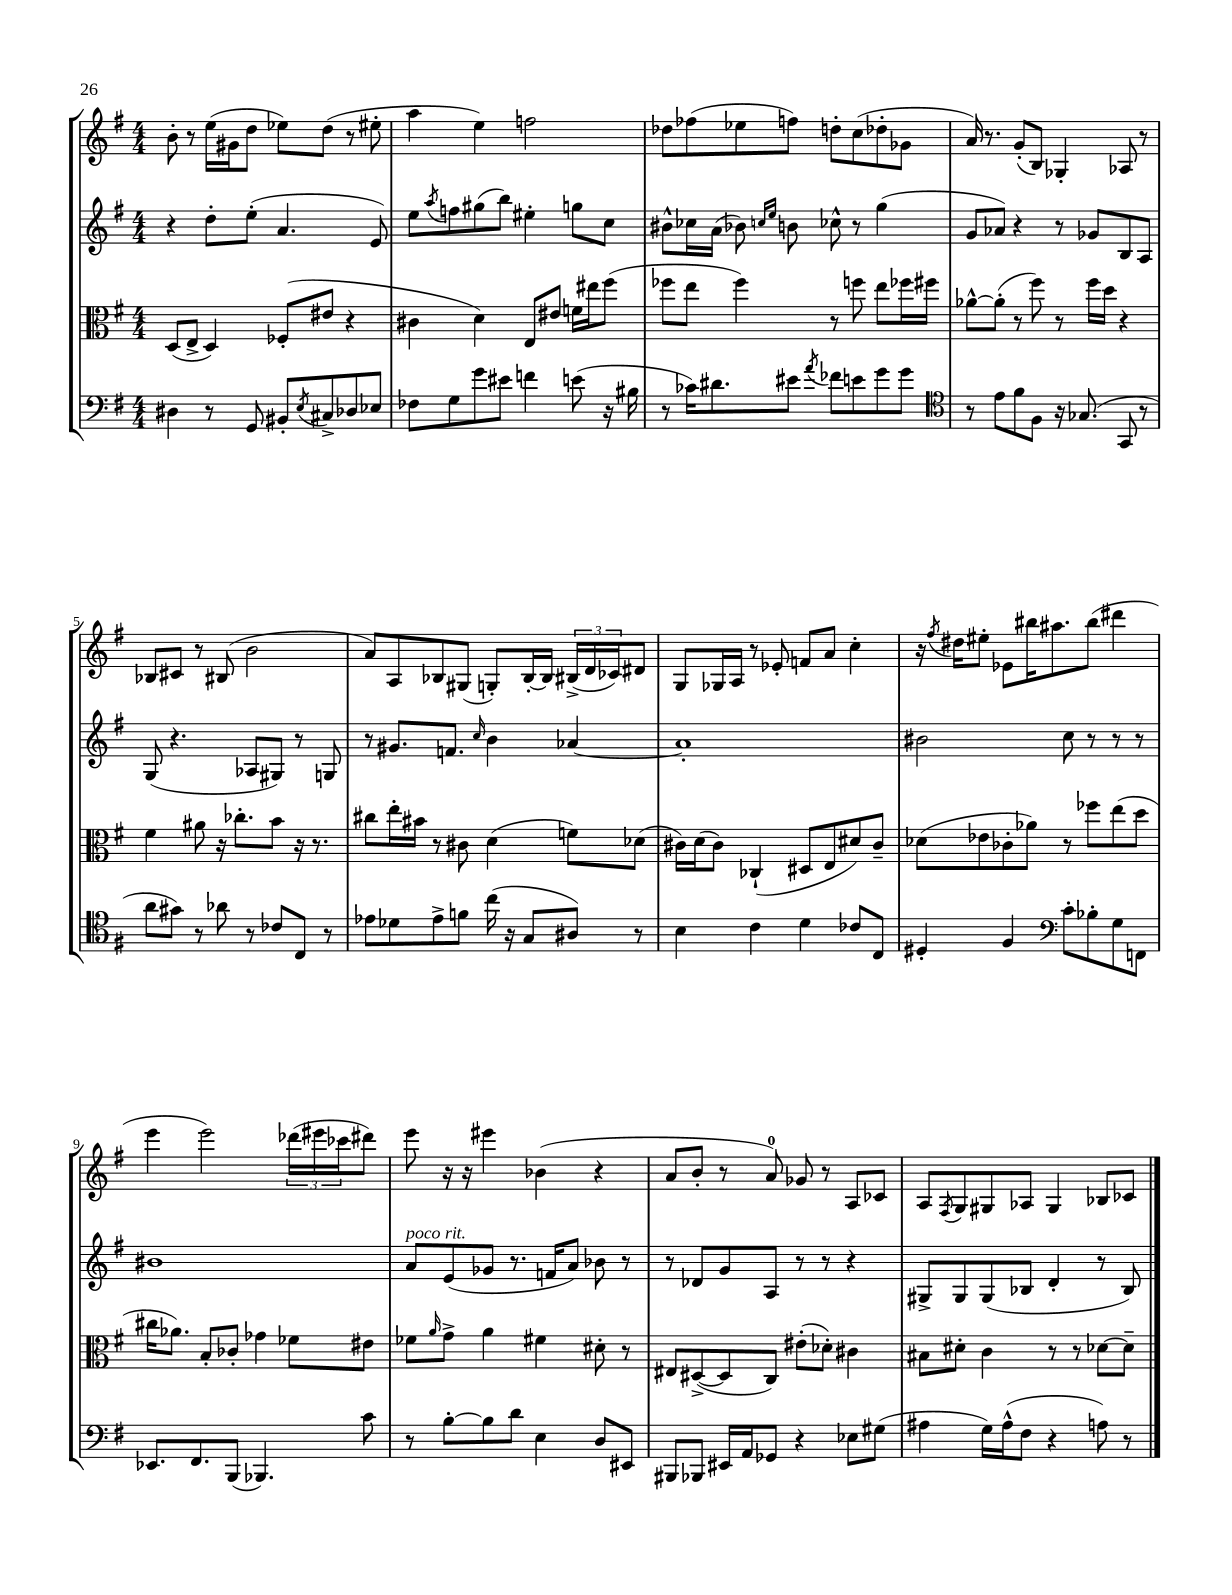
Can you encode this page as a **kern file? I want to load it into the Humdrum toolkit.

**kern	**kern	**kern	**kern
*staff4	*staff3	*staff2	*staff1
*clefF4	*clefC3	*clefG2	*clefG2
*k[f#]	*k[f#]	*k[f#]	*k[f#]
*M4/4	*M4/4	*M4/4	*M4/4
4D#	(8D	4r	8b'
.	8E^	.	8r
8r	4D)	8dd'	(16ee
.	.	.	16g#
8GG	.	(8ee'	8dd
8BB#'	(8F-'	4.a	8ee-)
8qE	.	.	.
8C#^	8e#	.	(8dd
8D-	4r	.	8r
8E-	.	8e)	8ee#'
=	=	=	=
8F-	4c#	8ee	4aa
.	.	8qaa	.
8G	.	8ff	.
8g	4d)	(8gg#	4ee)
8e#	.	8bb)	.
4f	8E	4ee#'	2ff
.	8e#	.	.
(8e	16f	8gg	.
.	16ee#	.	.
16r	(8ff#	8cc	.
16B#	.	.	.
=	=	=	=
8r	8ff-	8b#^^	8dd-
16c-)	8ee	16cc-	(8ff-
8.d#	.	(16a	.
.	4ff-)	8b-)	8ee-
.	.	16qqcc	.
.	.	16qqee	.
8e#	.	8b	8ff)
8qa	.	.	.
8f-	8r	8cc-^^	8dd'
8e	8ff	8r	(8cc
8g	8ee	(4gg	8dd-'
8g	16ff-	.	8g-
.	16ff#	.	.
=	=	=	=
*clefC4	*	*	*
8r	[8a-^^	8g	16a)
.	.	.	8.r
8e	(8a-']	8a-)	.
8f#	8r	4r	(8g'
8F#	8ff#)	.	8B)
16r	8r	8r	4G-'
(8.G-	.	.	.
.	16ff#	8g-	.
.	16dd	.	.
8GG	4r	8B	8A-
8r	.	8A	8r
=	=	=	=
8a	4f#	(8G	8B-
8g#)	.	4.r	8c#
8r	8a#	.	8r
8a-	16r	.	(8B#
.	8.cc-'	.	.
8r	.	8A-	2b
8c-	8b	8G#)	.
8C	16r	8r	.
.	8.r	.	.
8r	.	8G	.
=	=	=	=
8e-	8cc#	8r	8a)
8d-	16ee'	8.g#	8A
.	16b#	.	.
8e-^	8r	.	8B-
.	.	8.f	.
8f	8c#	.	(8G#
.	.	16qqcc	.
(16cc	(4d	4b	8G')
16r	.	.	.
8G	.	.	[16B-'
.	.	.	16B-]
8A#)	8f)	[4a-	(24B#^
.	.	.	24d
.	.	.	24c-)
8r	(8d-	.	8d#
=	=	=	=
4B	16c#)	1a-']	8G
.	(16d	.	.
.	8c#)	.	16G-
.	.	.	16A
4c	(4C-`	.	8r
.	.	.	8e-'
4d	8D#	.	8f
.	8E	.	8a
8c-	8d#)	.	4cc'
8C	8c#~	.	.
=	=	=	=
4D#'	(8d-	2b#	16r
.	.	.	8qff#
.	.	.	16dd#
.	8e-	.	8ee#'
4F#	8c-'	.	8e-
.	8a-)	.	16bb#
.	.	.	8.aa#
*clefF4	*	*	*
8c'	8r	8cc	.
8B-'	8ff-	8r	(8bb#
8G	(8ee	8r	4ddd#
8FF	8dd	8r	.
=	=	=	=
8.EE-	16cc#	1b#	4eee
.	8.a-)	.	.
8.FF#	.	.	.
.	8B'	.	2eee)
(8BBB	8c-'	.	.
4.BBB-)	4g-	.	.
.	8f-	.	(24ddd-
.	.	.	24eee#
.	.	.	24ccc-
8c	8e#	.	8ddd#)
=	=	=	=
8r	8f-	8a	8eee
.	16qqa	.	.
[8B'	8g^	(8e	16r
.	.	.	16r
8B]	4a	8g-	4eee#
8d	.	8.r	.
4E	4f#	.	(4b-
.	.	16f	.
.	.	8a)	.
8D	8d#'	8b-	4r
8EE#	8r	8r	.
=	=	=	=
8BBB#	8E#	8r	8a
8BBB-	([8D#^	8d-	8b'
16EE#	8D#]	8g	8r
16AA	.	.	.
8GG-	8C)	8A	8a)
4r	(8e#'	8r	8g-
.	8d-')	8r	8r
8E-	4c#	4r	8A
(8G#	.	.	8c-
=	=	=	=
4A#	8B#	8G#^	8A
.	.	.	8qF#
.	8d#'	8G#	8G
16G)	4c	(8G#	8G#
(16A#^^	.	.	.
8F#	.	8B-	8A-
4r	8r	4d'	4G#
.	8r	.	.
8A)	[8d-	8r	8B-
8r	8d-~]	8B-)	8c-
==	==	==	==
*-	*-	*-	*-
